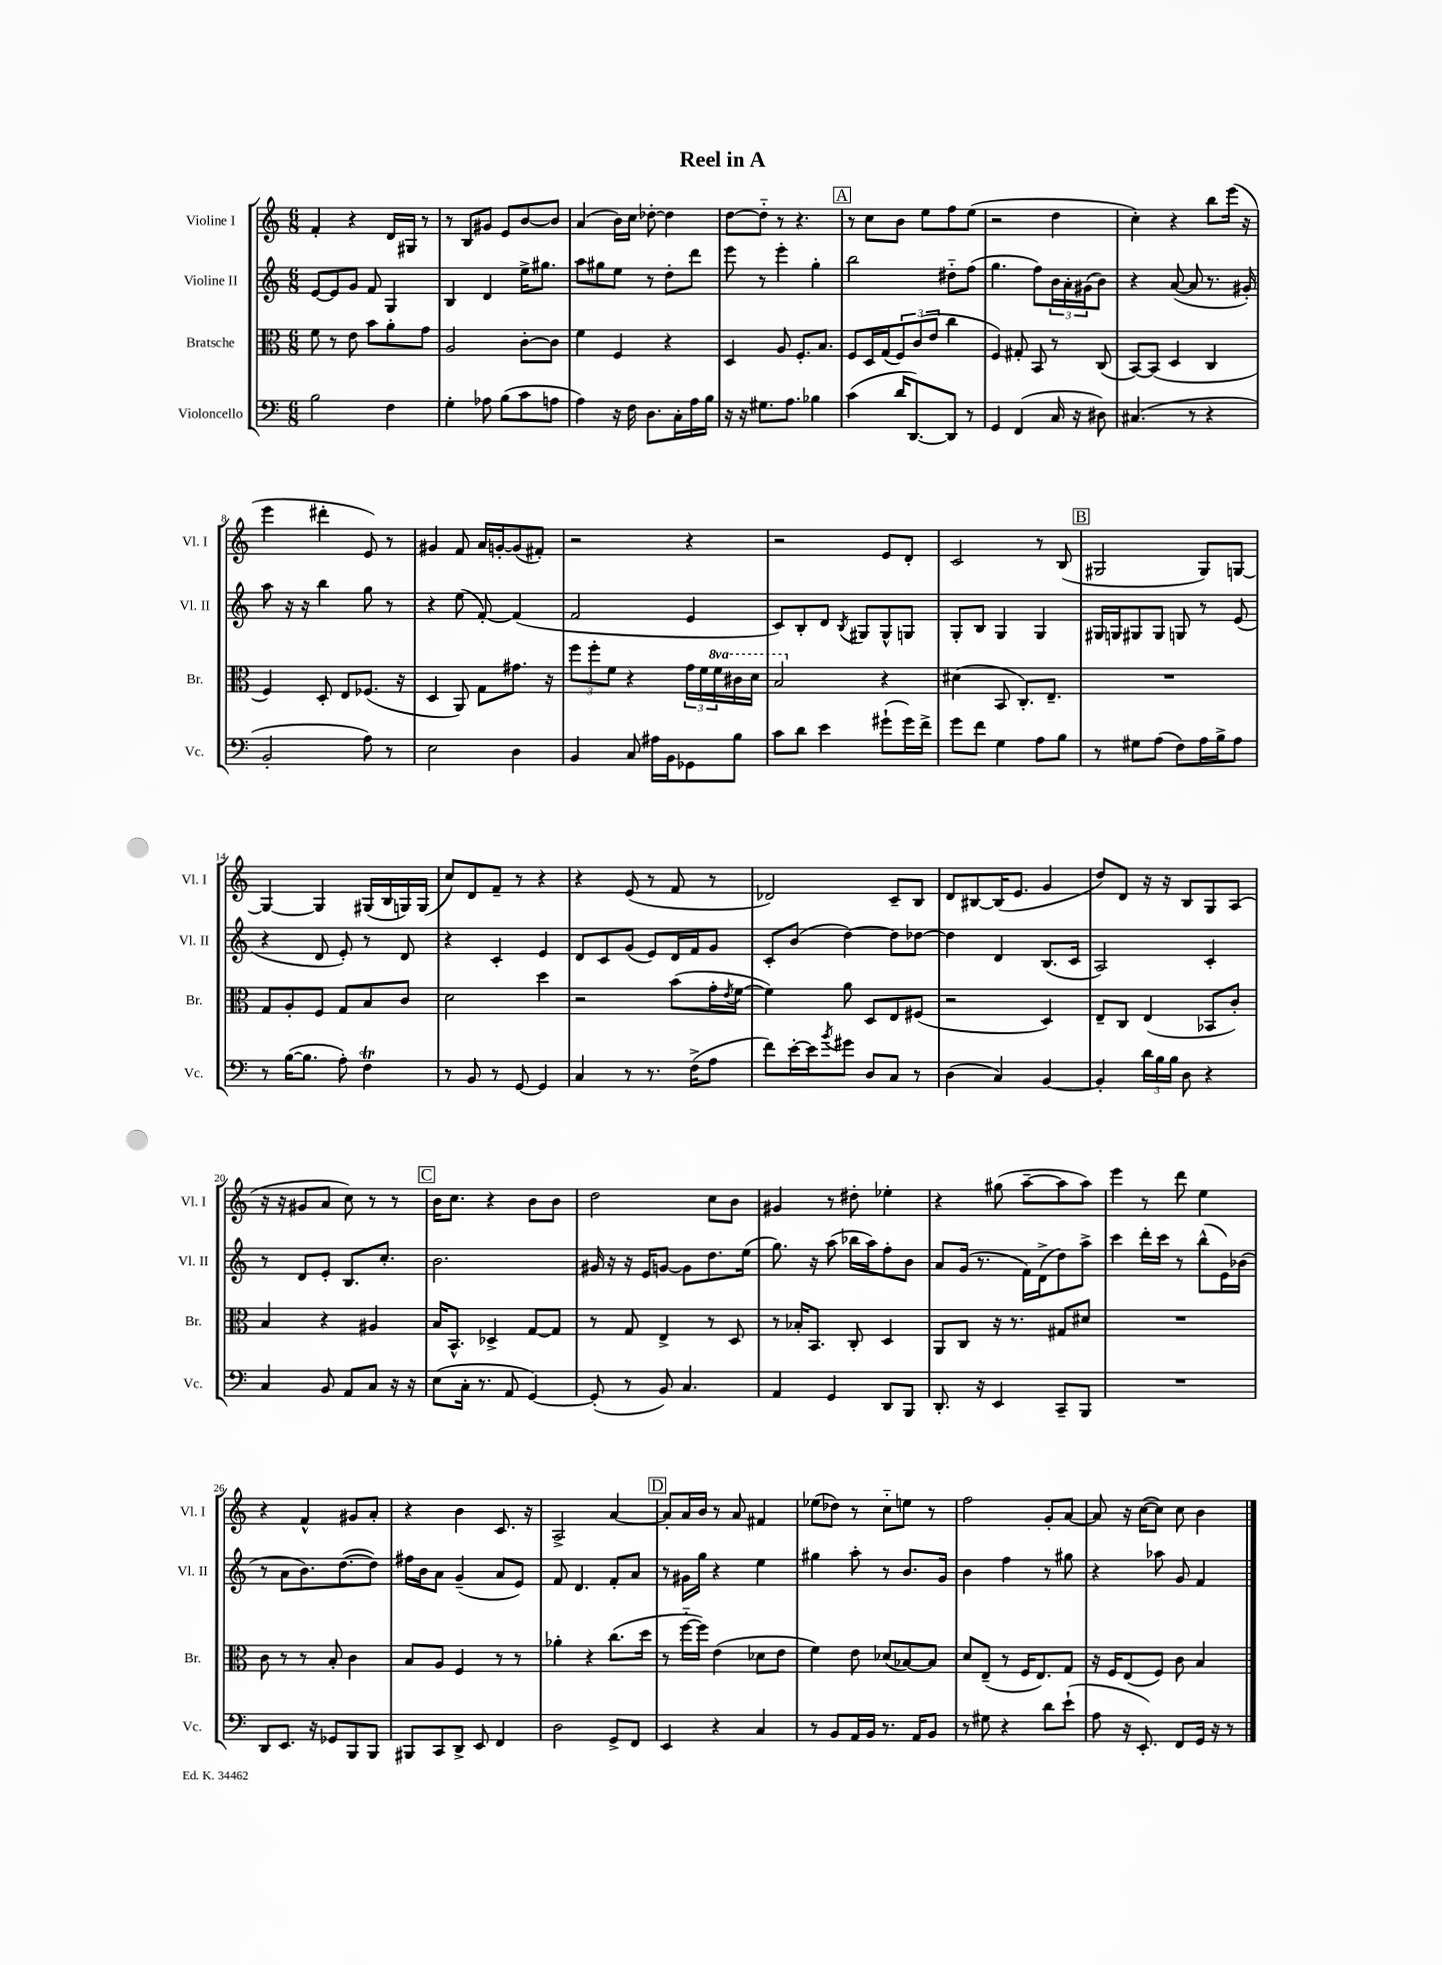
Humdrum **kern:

**kern	**kern	**kern	**kern
*part4	*part3	*part2	*part1
*staff4	*staff3	*staff2	*staff1
*I"Violoncello	*I"Bratsche	*I"Violine II	*I"Violine I
*I'Vc.	*I'Br.	*I'Vl. II	*I'Vl. I
*clefF4	*clefC3	*clefG2	*clefG2
*k[]	*k[]	*k[]	*k[]
*M6/8	*M6/8	*M6/8	*M6/8
=1	=1	=1	=1
2B\	8f\	[8e/L	4f'/
.	8r	8e/]	.
.	8e\	8g/J	4r
.	8b\L	8f/	.
4F\	8a'\	4G/	16d/LL
.	.	.	16G#X/JJ
.	8g\J	.	8r
=2	=2	=2	=2
4G'\	2A/	4B/	8r
.	.	.	8B/L
8A-X\	.	4d/	8g#X/J
(8B\L	.	.	8e/L
8c\	[8c'\L	16ee^\KL	[8b/
.	.	8.gg#X\J	.
8An\J	8c\J]	.	8b/J]
=3	=3	=3	=3
4A\)	4f\	8aa\L	(4a/
.	.	8gg#X\	.
16r	4F/	8ee\J	16b\LL)
16F\	.	.	16cc\JJ
8.D\L	.	8r	[8dd-X'\
.	4r	8dd'\L	4dd-\]
16C'\L	.	.	.
16A\	.	8ddd\J	.
16B\JJ	.	.	.
=4	=4	=4	=4
16r	4D/	8eee\	[8dd\L
16r	.	.	.
8.G#X\L	.	8r	8dd\J]
.	8A/	4eee'\	8r
8.A\J	.	.	.
.	8.F'/L	.	4.r
4B-X\	.	4gg'\	.
.	8.B/J	.	.
!!LO:REH:place=s1:t=A
=5	=5	=5	=5
(4c\	8F/L	2bb\	8r
.	16D/L	.	8cc\L
.	(16G/J	.	.
16d/KL	12F/)	.	8b\J
[8.DD/)	.	.	.
.	(12c/	.	.
.	.	.	8ee\L
.	12e/J	.	.
8DD/J]	4cc\	8dd#X\L	8ff\
8r	.	(8ff\J	(8ee\J
=6	=6	=6	=6
4GG/	4F/)	4.gg\	2r
(4FF/	8G#X'/	.	.
.	8BB/	8ff\L)	.
16C/	8r	24b\L	4dd\
.	.	24a'\	.
16r	.	.	.
.	.	(24g#X\J	.
8D#X\)	(8C/	8b\J)	.
=7	=7	=7	=7
(4.C#X/	[8BB/L)	4r	4cc'\)
.	(8BB/J]	.	.
.	4D/	([8a/	4r
8r	.	8a/]	.
4r	4C/	8.r	8bb\L
.	.	.	(16eee\Jk
.	.	16g#X'/)	16r
!!LO:LB:g=z
=8	=8	=8	=8
2BB'/	4F/)	8aa\	4eee\
.	.	16r	.
.	.	16r	.
.	8D'/	4bb\	4ddd#X'\
.	8E/L	.	.
8A\)	(8.F-X/J	8gg\	8e/)
8r	.	8r	8r
.	16r	.	.
=9	=9	=9	=9
2E\	4D/	4r	4g#X/
.	8AA/)	(8ee\	8f/
.	8G\L	[8f'/)	16a/LL
.	.	.	[16gn'/J
4D\	8.g#X\J	(4f/]	(8g/]
.	.	.	8f#X'/J)
.	16r	.	.
=10	=10	=10	=10
4BB/	12ff\L	2f/	2r
.	12ff'\	.	.
.	12f\J	.	.
8C/	4r	.	.
16A#X\LL	.	.	.
16BB\J	.	.	.
8GG-X\	24g\LL	4e/	4r
.	24f\	.	.
*	*8va	*	*
.	24ff\	.	.
8B\J	16cc#X\	.	.
.	16dd\JJ	.	.
=11	=11	=11	=11
8c\L	2b/	8c/L)	2r
8d\J	.	8B'/	.
4e\	.	8d/J	.
.	.	8qB/	.
.	.	8G#X/L	.
*	*X8va	*	*
(8g#X`\L	4r	8G#^^/	8e/L
16g#\L)	.	8Gn/J	8d'/J
16f^\JJ	.	.	.
=12	=12	=12	=12
8g\L	(4d#X\	8G'/L	2c/
8f\J	.	8B/J	.
4G\	8BB/	4G/	.
.	8.C'/L)	.	.
8A\L	.	4G/	8r
.	8.E~/J	.	.
8B\J	.	.	(8B/
!!LO:REH:place=s1:t=B
=13	=13	=13	=13
8r	2.r	16G#X/LL	2G#X/
.	.	16Gn/J	.
8G#X\L	.	8G#X/	.
(8A\J	.	8G#/J	.
8F\L)	.	8Gn/	.
16A\L	.	8r	8G#/L)
16B^\J	.	.	.
8A\J	.	(8e/	[8Gn/J
!!LO:LB:g=z
=14	=14	=14	=14
8r	8G/L	4r	4G/_
([16B\KL	8A'/	.	.
8.B\J]	.	.	.
.	8F/J	8d/	4G/]
8A'\)	8G/L	8e'/)	.
4FT\	8B/	8r	(16G#X/LL
.	.	.	16B/
.	8c/J	8d/	16Gn/)
.	.	.	(16G/JJ
=15	=15	=15	=15
8r	2d\	4r	8cc/L)
8BB/	.	.	8d/
8r	.	4c'/	8f~/J
[8GG/	.	.	8r
4GG/]	4dd\	4e/	4r
=16	=16	=16	=16
4C/	2r	8d/L	4r
.	.	8c/	.
8r	.	(8g/J	(8e/
8.r	.	8e/L)	8r
.	(8b\L	16d/L	8f/
(16F^\KL	.	16f/J	.
8A\J	16g'\L	8g/J	8r
.	8qe/	.	.
.	[16f\JJ	.	.
=17	=17	=17	=17
8f\L)	4f\])	8c'/L	2d-X/)
[16e'\L	.	(8b/J	.
16e\J]	.	.	.
8qb/	.	.	.
8g#X\J	8a\	[4dd\)	.
8D/L	8D/L	.	.
8C/J	8E/	8dd\L]	8c~/L
8r	(8F#X/J	[8dd-X\J	8B/J
=18	=18	=18	=18
(4D\	2r	4dd-\]	8d/L
.	.	.	[8B#X/
4C/)	.	4d/	(16B#/K]
.	.	.	8.e/J
[4BB/	4D/)	(8.B/L	4g/
.	.	16c/Jk	.
=19	=19	=19	=19
4BB'/]	8E~/L	2A/)	8dd/L)
.	8C/J	.	8d/J
24d\LL	(4E/	.	16r
24B\	.	.	.
.	.	.	16r
24B\JJ	.	.	.
8D\	.	.	8B/L
4r	8BB-X/L	4c'/	8G/
.	8c'/J)	.	(8A/J
!!LO:LB:g=z
=20	=20	=20	=20
4C/	4B/	8r	16r
.	.	.	16r
.	.	8d/L	8g#X/L
8BB/	4r	8e'/J	8a/J
8AA/L	.	8.B/L	8cc\)
8C/J	4A#X/	.	8r
.	.	8.cc'/J	.
16r	.	.	8r
16r	.	.	.
!!LO:REH:place=s1:t=C
=21	=21	=21	=21
(8E\L	16B/KL	2.b\	16b\KL
.	8.BB^^/J	.	8.cc\J
16C'\Jk	.	.	.
8.r	.	.	.
.	4D-X^/	.	4r
8AA/	.	.	.
[4GG/)	[8G/L	.	8b\L
.	8G/J]	.	8b\J
=22	=22	=22	=22
(8GG'/]	8r	16g#X/	2dd\
.	.	16r	.
8r	8G/	16r	.
.	.	16e/KL	.
8BB/)	4E^/	[8gn/J	.
4.C/	.	8g\L]	.
.	8r	8.dd\	8cc\L
.	8D/	.	8b\J
.	.	(16ee\Jk	.
=23	=23	=23	=23
4AA/	8r	8.gg\)	4g#X/
.	16B-X'/KL	.	.
.	8.BB/J	16r	.
4GG/	.	(8aa\	8r
.	8C'/	16bb-X\LL	8dd#X'\
.	.	16aa\J)	.
8DD/L	4D/	8ff'\	4ee-X'\
8BBB/J	.	8b\J	.
=24	=24	=24	=24
8.DD'/	8AA/L	8a/L	4r
.	8C/J	(16g/Jk	.
16r	.	8.r	.
4EE/	16r	.	(8gg#X\
.	8.r	.	.
.	.	16f\LL)	[8aa~\L
.	.	(16d^\J	.
8CC~/L	8G#X/L	8dd\)	8aa\]
8BBB/J	8d#X/J	8aa^\J	8aa\J)
=25	=25	=25	=25
2.r	2.r	4ccc\	4eee\
.	.	16ddd'\LL	8r
.	.	16ccc\JJ	.
.	.	8r	8ddd\
.	.	(8bb^^\L	4ee\
.	.	16e\L)	.
.	.	(16b-X\JJ	.
!!LO:LB:g=z
=26	=26	=26	=26
8DD/L	8c\	8r	4r
8.EE/J	8r	8a\L	.
.	8r	8.b\)	4f^^/
16r	.	.	.
8GG-X/L	8B'/	.	.
.	.	([8.dd\	.
8BBB/	4c\	.	8g#X/L
8BBB/J	.	8dd\J])	8a'/J
=27	=27	=27	=27
8BBB#X/L	8B/L	16ff#X\LL	4r
.	.	16b\J	.
8CC/	8A/J	8a\J	.
8DD^/J	4F/	(4g~/	4b\
8EE/	.	.	.
4FF/	8r	8a/L	8.c/
.	8r	8e/J)	.
.	.	.	16r
=28	=28	=28	=28
2D\	4a-X'\	8f/	2A^/
.	.	4.d/	.
.	4r	.	.
8GG^/L	(8.cc\L	8f'/L	[4a/
8FF/J	.	8a/J	.
.	16dd\Jk	.	.
!!LO:REH:place=s1:t=D
=29	=29	=29	=29
4EE/	8r	8r	8a'/L]
.	[16ff\LL	16g#X\LL	16a/L
.	16ff\JJ])	16gg\JJ	16b/JJ
4r	(4e\	4r	8r
.	.	.	8a/
4C/	8d-X\L	4ee\	4f#X/
.	8e\J	.	.
=30	=30	=30	=30
8r	4f\)	4gg#X\	(8ee-X\L
8BB/L	.	.	8dd-X\J)
16AA/L	8e\	8aa'\	8r
16BB/JJ	.	.	.
8.r	(8d-X/L	8r	8cc\L
.	[8B-X/)	8.b/L	8een\J
16AA/KL	.	.	.
8BB/J	8B-/J]	.	8r
.	.	16g/Jk	.
=31	=31	=31	=31
8r	8d/L	4b\	2ff\
8G#X\	(8E~/J	.	.
4r	8r	4ff\	.
.	16F/KL	.	.
.	8.E/)	.	.
8d\L	.	8r	8g'/L
(8e`\J	8G/J	8gg#X\	[8a/J
=32	=32	=32	=32
8A\	16r	4r	8a/]
.	16F/KL	.	.
16r	(8E/	.	16r
8.EE'/)	.	.	([16cc\KL
.	8F/J)	8aa-X\	8cc\J])
8FF/L	8c\	8g/	8cc\
16GG/Jk	4B/	4f/	4b\
16r	.	.	.
8r	.	.	.
==	==	==	==
*-	*-	*-	*-
